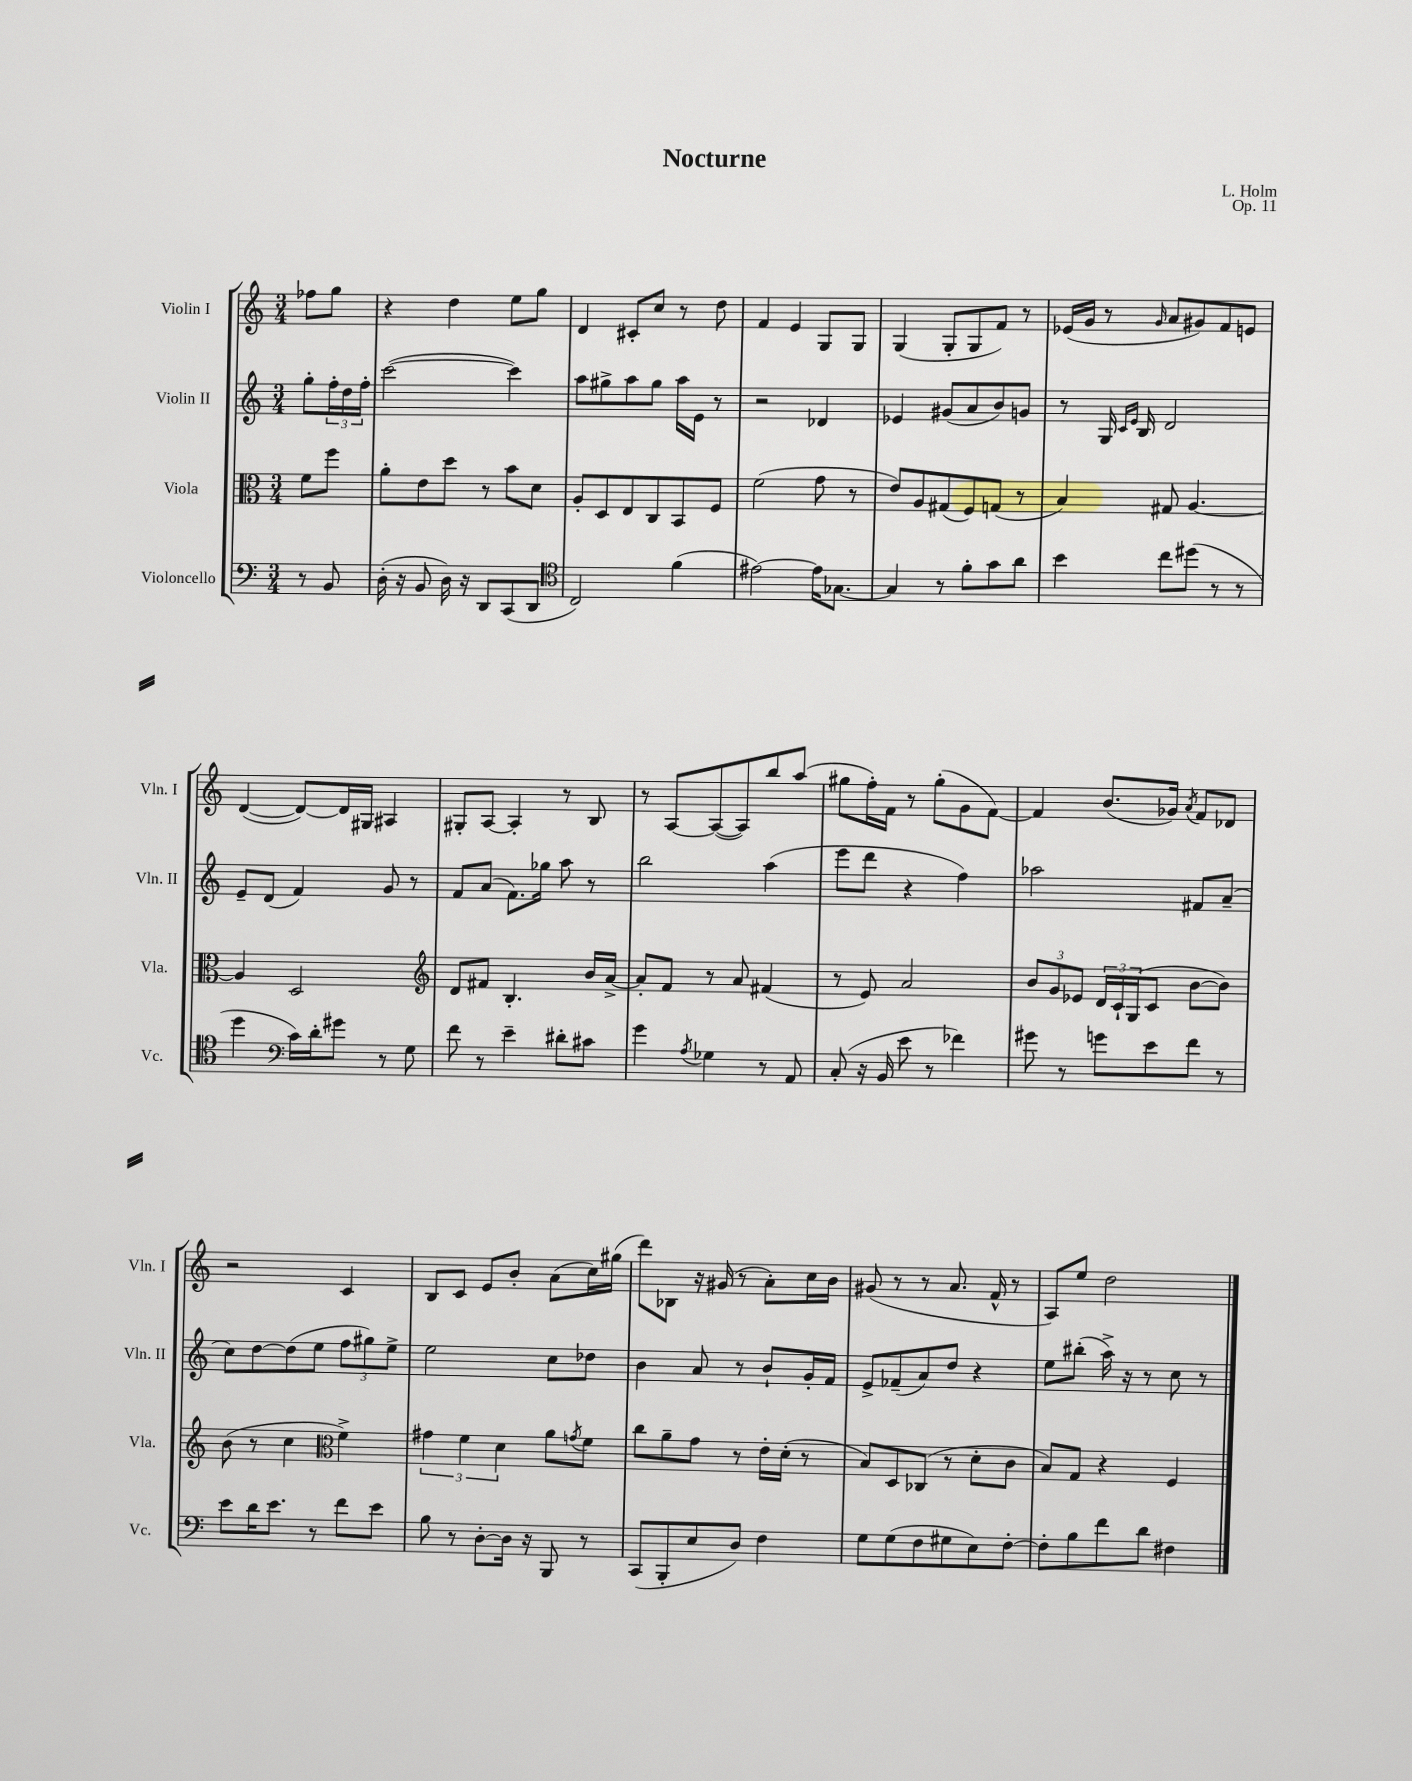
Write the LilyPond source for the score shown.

\header { title = "Nocturne" composer = "L. Holm" opus = "Op. 11" }
<<
\new StaffGroup <<
\new Staff = "s0" \with { instrumentName = "Violin I" shortInstrumentName = "Vln. I" } {
    \clef treble \key c \major \numericTimeSignature \time 3/4 \partial 4
    fes''8 g''8 |
    r4 d''4 e''8 g''8 |
    d'4 cis'8-. c''8 r8 d''8 |
    f'4 e'4 g8 g8 |
    g4( g8-. g8 f'8) r8 |
    ees'16( g'16 r8 \grace { g'16 } a'8 gis'8) f'8 e'8 |
    d'4~( d'8~) d'16 gis16 ais4 |
    gis8-. a8~ a4-. r8 b8 |
    r8 a8~ a8~( a8) b''8 a''8( |
    gis''8 f''16-.) f'16 r8 gis''8-.( g'8 f'8~) |
    f'4 b'8.( ges'16) \acciaccatura { a'8 } f'8 des'8 |
    r2 c'4 |
    b8 c'8 e'8 b'8-. a'8( c''16) gis''16( |
    d'''8) bes8 r16 gis'16( r8 a'8-.) c''16 b'16 |
    gis'8( r8 r8 a'8. f'16-^ r8 |
    a8) e''8 d''2 \bar "|." |
}
\new Staff = "s1" \with { instrumentName = "Violin II" shortInstrumentName = "Vln. II" } {
    \clef treble \key c \major \numericTimeSignature \time 3/4 \partial 4
    g''8-. \tuplet 3/2 { f''16-. d''16 f''16-. } |
    c'''2~( c'''4) |
    a''8 gis''8-> a''8 gis''8 a''16 e'16 r8 |
    r2 des'4 |
    ees'4 gis'8( a'8 b'8) g'8 |
    r8 g16 \grace { c'16 e'16 } b16 d'2 |
    e'8-- d'8( f'4) g'8 r8 |
    f'8 a'8( f'8.) ges''16 a''8 r8 |
    b''2 a''4( |
    e'''8 d'''8 r4 f''4) |
    aes''2 fis'8 a'8--( |
    c''8) d''8~ d''8( e''8 \tuplet 3/2 { f''8 gis''8) e''8-> } |
    e''2 c''8 des''8 |
    b'4 a'8 r8 b'8-! g'16-. f'16 |
    e'8-> fes'8--( a'8) d''8 r4 |
    e''8 bis''8-.( a''16->) r16 r8 c''8 r8 \bar "|." |
}
\new Staff = "s2" \with { instrumentName = "Viola" shortInstrumentName = "Vla." } {
    \clef alto \key c \major \numericTimeSignature \time 3/4 \partial 4
    f'8 f''8 |
    a'8-. e'8 d''8 r8 b'8 d'8 |
    a8-. d8 e8 c8 b,8 f8 |
    f'2( g'8 r8 |
    e'8) a8 gis8( f8) g8( r8 |
    b4) gis8 a4.~ |
    a4 d2 |
    \clef treble d'8 fis'8 b4.-. b'16 a'16~-> |
    a'8-. f'8 r8 a'8 fis'4( |
    r8 e'8) a'2 |
    \tuplet 3/2 { b'8 g'8 ees'8 } \tuplet 3/2 { d'16 c'16-! g16( } c'8 b'8~ b'8) |
    b'8( r8 c''4 \clef alto f'4->) |
    \tuplet 3/2 { gis'4 f'4 d'4 } a'8 \acciaccatura { g'8 } f'8 |
    c''8 a'8-- g'8 r8 e'16-. d'16-.( r8 |
    b8) d8 ces8( r8 d'8-. c'8 |
    b8) g8 r4 f4 \bar "|." |
}
\new Staff = "s3" \with { instrumentName = "Violoncello" shortInstrumentName = "Vc." } {
    \clef bass \key c \major \numericTimeSignature \time 3/4 \partial 4
    r8 b,8 |
    d16-.( r16 b,8 d16) r16 d,8 c,8( d,8 |
    \clef tenor c2) f'4( |
    eis'2~) eis'16 ges8.~ |
    ges4 r8 f'8-. g'8 a'8 |
    b'4 c''8 dis''8( r8 r8 |
    d''4 \clef bass c'16) d'16-. gis'8 r8 g8 |
    f'8 r8 e'4-- dis'8-. cis'8 |
    g'4 \acciaccatura { a8 } ges4 r8 a,8 |
    c8-.( r16 b,16 e'8 r8 fes'4) |
    gis'8 r8 g'8 e'8 f'8 r8 |
    e'8 d'16 e'8. r8 f'8 e'8 |
    b8 r8 d8~-. d16 r16 b,,8 r8 |
    c,8( b,,8-. e8 d8) f4 |
    g8 g8( f8 gis8 e8) f8~-. |
    f8-. b8 f'8 d'8 fis4 \bar "|." |
}
>>
>>
\layout { \context { \Score \remove "Bar_number_engraver" } }
